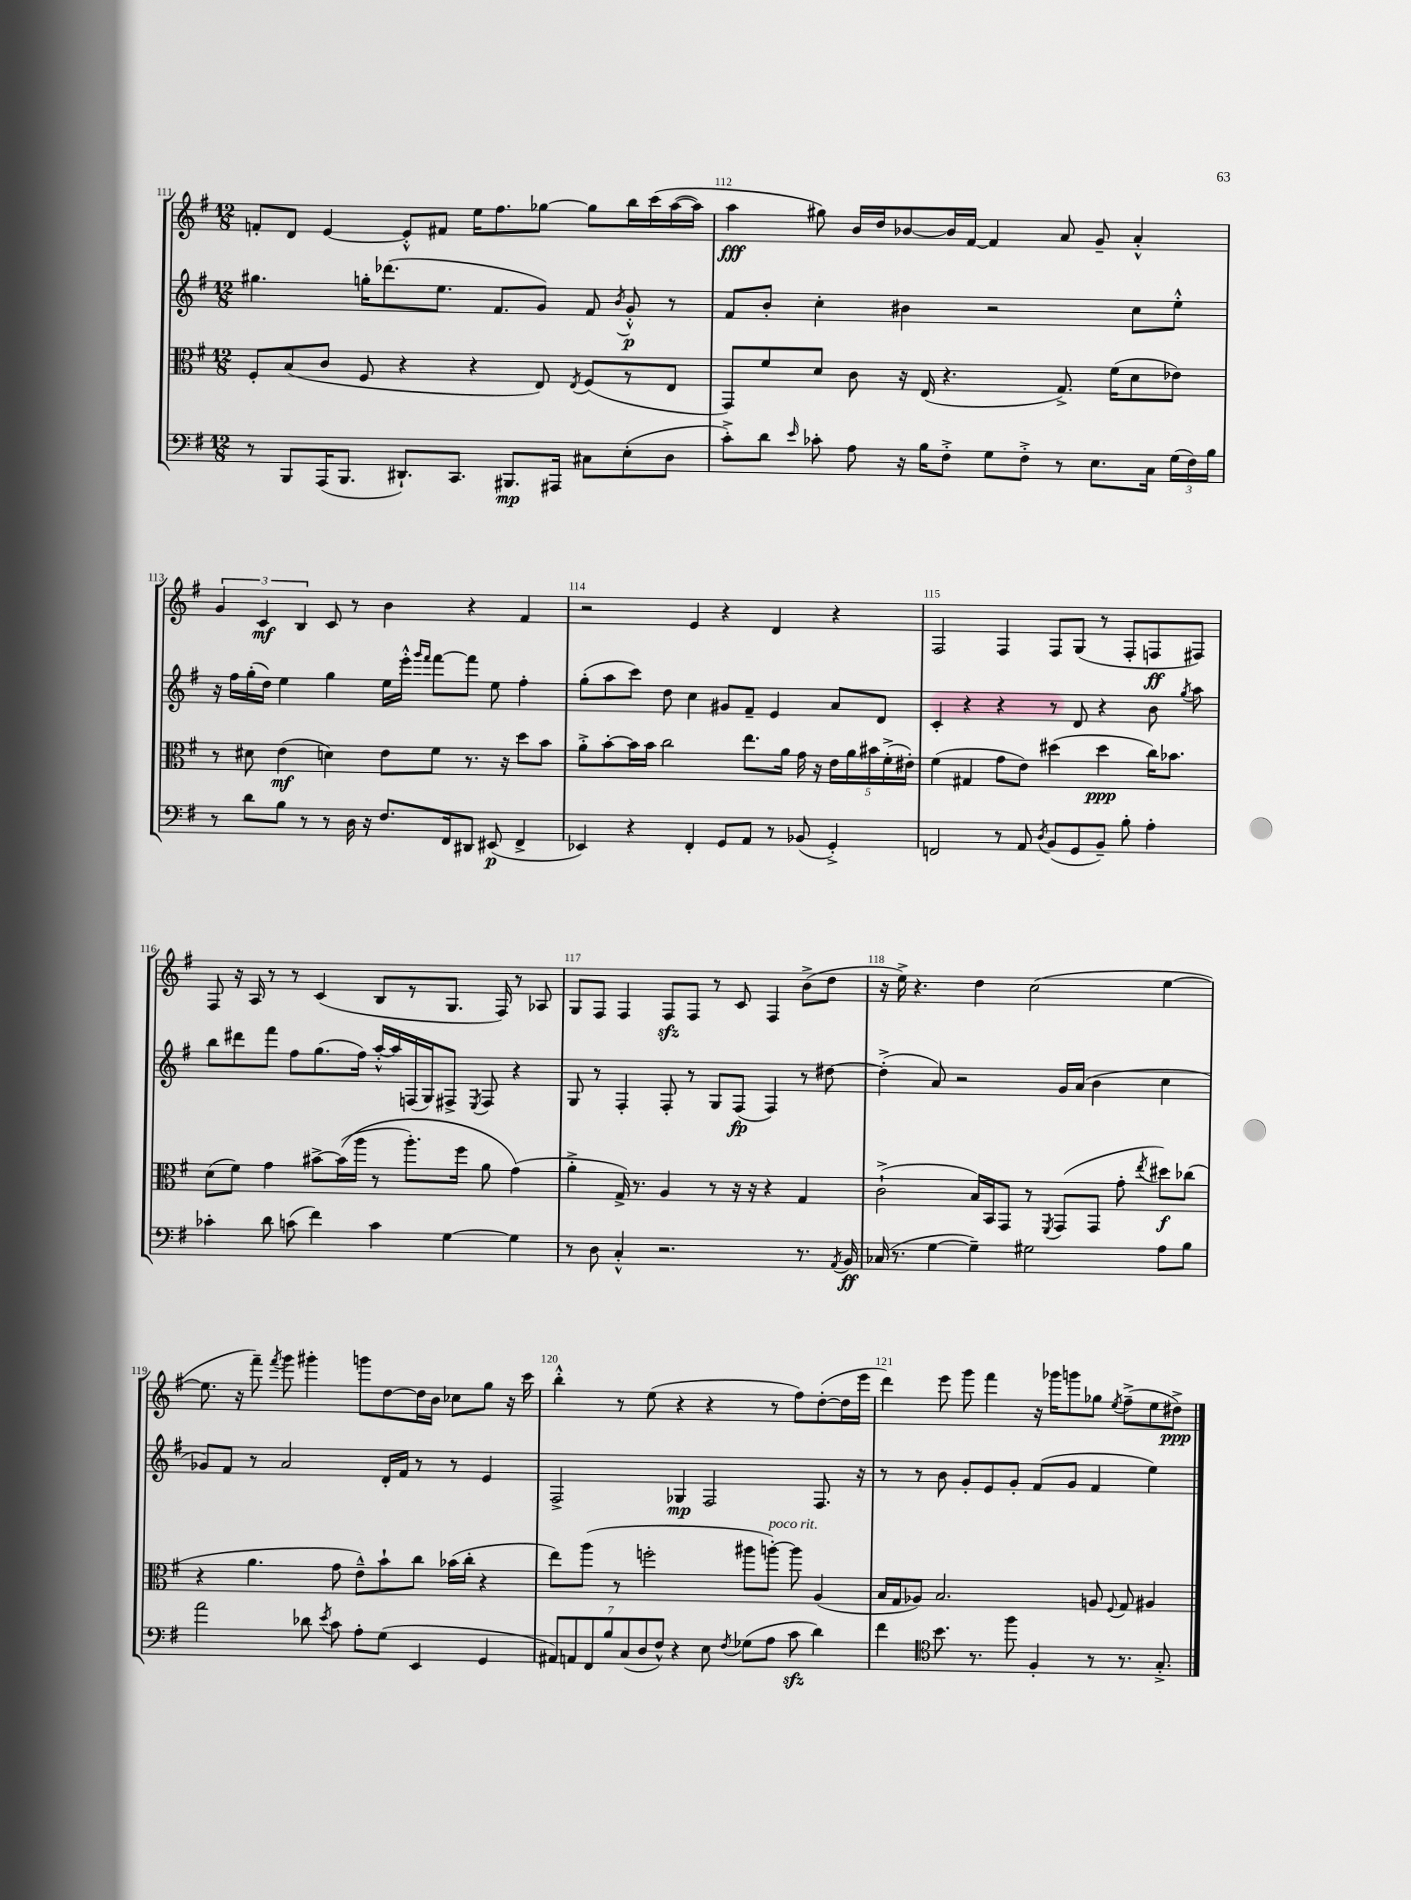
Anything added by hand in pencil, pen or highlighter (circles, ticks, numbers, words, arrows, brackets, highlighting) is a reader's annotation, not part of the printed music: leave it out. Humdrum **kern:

**kern	**kern	**kern	**kern
*staff4	*staff3	*staff2	*staff1
*clefF4	*clefC3	*clefG2	*clefG2
*k[f#]	*k[f#]	*k[f#]	*k[f#]
*M12/8	*M12/8	*M12/8	*M12/8
8r	8F#'	4.gg#	8f'
8BBB	(8B	.	8d
(16AAA	8c	.	[4e
8.BBB	.	.	.
.	8F#	16gg'	.
.	.	(8.ddd-	.
8.DD#`)	4r	.	8e'^^]
.	.	8.ee	8f#
8.CC	.	.	.
.	4r	.	16ee
.	.	8.f#	8.ff#
8.BBB#	.	.	.
.	8E)	8g)	[8gg-
16AAA#	.	.	.
.	8qE	.	.
8C#	(8F#	8f#	8gg-]
.	.	8qb	.
(8E'	8r	8g'^^	16bb
.	.	.	&(16ccc
8D	8E	8r	([16aa
.	.	.	16aa])
=	=	=	=
8c'^)	8GG)	8f#	4aa
8d	8f#	8b'	.
16qqe	.	.	.
8c-'	8d	4cc'	8gg#&)
8A	8c	.	16b
.	.	.	16dd
16r	16r	4b#	[8b-
16B	(16E	.	.
8F#'^	4.r	.	16b-]
.	.	.	[16f#
8G	.	2r	4f#]
8F#'^	.	.	.
8r	8.G^)	.	8a
8.E	.	.	8g~
.	(16f#	.	.
.	8d	8cc	4a'^^
16C	.	.	.
(24G	8e-)	8ee'^^	.
24F#)	.	.	.
24B	.	.	.
=	=	=	=
8r	8r	16r	6g
.	.	16ff#	.
8d	8d#	(16gg'	.
.	.	.	6c
.	.	16dd)	.
8B	(4e	4ee	.
.	.	.	6B
8r	.	.	.
8r	4d)	4gg	8c
16D	.	.	8r
16r	.	.	.
8.F#	8e	16ee	4b
.	.	16eee'^^	.
.	.	16qqggg	.
.	.	16qqfff#	.
.	8f#	[8fff#	.
16FF#	.	.	.
8DD#	8.r	8fff#]	4r
(8EE#	.	8ee	.
.	16r	.	.
4FF#^	8dd	4ff#'	4f#
.	8b	.	.
=	=	=	=
4EE-)	8a'^	(8gg'	2r
.	[8b'	8aa	.
4r	16b]	8ccc)	.
.	16b	.	.
.	2cc	8dd	.
4FF#'	.	4cc	4e
8GG	.	8g#	4r
8AA	8.ee	8f#~	.
8r	.	4e	4d
.	16a	.	.
(8BB-	16g	.	.
.	16r	.	.
4GG'^)	20e	8a	4r
.	20a	.	.
.	20b#	.	.
.	.	8d	.
.	(20f#'^	.	.
.	20e#')	.	.
=	=	=	=
2FF	(4f#	4c'	2F#
.	4G#	4r	.
8r	8g	4r	4F#
8AA	8e)	.	.
8qD	.	.	.
(8BB	(4dd#	8r	8F#
8GG	.	8d	(8G
8BB~)	4dd#	4r	8r
8B'	.	.	8F#'
4A'	16cc)	8b	8F
.	8.b-	.	.
.	.	8qgg	.
.	.	8aa	8F#)
=	=	=	=
4c-'	(8d	8bb	8F#
.	8f#)	8ddd#	16r
.	.	.	16A
8d	4g	8fff#	8r
(8c	.	8ff#	8r
4f#)	[8b#^	(8.gg	(4c
.	&((16b#]	.	.
.	16aa	16ff#)	.
4c	8r	[16aa'^^	8B
.	.	16aa]	.
.	8.aa')	(16F	8r
.	.	16G)	.
[4G	.	8F#^	8.G
.	16ff#	.	.
.	.	8qE	.
.	8a	8F#	.
.	.	.	16F#)
4G]	(4g&)	4r	8r
.	.	.	8A-
=	=	=	=
8r	4a'^	8G	8G
8D	.	8r	8F#
4C'^^	16G^)	4F#'	4F#
.	8.r	.	.
2.r	4A	8F#'	8F#
.	.	8r	8F#
.	8r	8G	8r
.	16r	(8F#	8c
.	16r	.	.
.	4r	4F#)	4F#
8.r	4G	8r	(8b^
.	.	[8dd#	8dd
8qAA	.	.	.
16BB	.	.	.
=	=	=	=
(16C-	(2c`^	(4dd#'^]	16r
8.r	.	.	16ee^)
.	.	.	4.r
[4G	.	8a)	.
.	.	2r	.
4G~])	16B)	.	4dd
.	16BB	.	.
.	8GG	.	.
2G#	8r	.	(2cc
.	8qFF#	.	.
.	(8GG	16g	.
.	.	(16a	.
.	8GG	4b	.
.	8g'	.	.
.	8qee	.	.
8A	8dd#)	4cc	[4ee
8B	(8cc-	.	.
=	=	=	=
2a	4r	8g-)	8.ee]
.	.	8f#	.
.	.	.	16r
.	4.a	8r	8fff#~)
.	.	.	8qfff#
.	.	2a	8ggg
8d-	.	.	4ggg#'
8qe	.	.	.
8c	8g	.	.
8A'	8e~^^)	.	8ggg
(8G	8b`	16d'	[8dd
.	.	16f#	.
4EE	8cc	8r	16dd]
.	.	.	16b
.	(16b-	8r	8cc-
.	16cc'	.	.
4GG	4r	4e	8gg
.	.	.	16r
.	.	.	16ccc
=	=	=	=
14AA#)	8ee)	2F#^	4bb'^^
14AA	.	.	.
.	(8aa	.	.
14FF#	.	.	.
14B	.	.	.
.	8r	.	8r
(14C	.	.	.
14D	.	.	.
.	2ff'	.	(8ee
14F#^^)	.	.	.
4r	.	4G-	4r
8E	.	2F#	4r
8qF#	.	.	.
(8G-	8aa#	.	.
8A	[8aa')	.	8r
8c	8aa]	.	8ff#)
4d)	(4A	8.F#	([8dd'
.	.	.	16dd]
.	.	16r	16eee
=	=	=	=
4f#	16B	8r	4ddd)
.	16G	.	.
.	8A-)	8r	.
*clefC4	*	*	*
8.b	2.B	8b	8eee
.	.	8g'	8ggg
8.r	.	.	.
.	.	8e	4fff#
8ff#	.	8g'	.
4F#'	.	(8f#	16r
.	.	.	16ggg-
.	.	8g	8ggg
8r	8A	4f#	8gg-
.	8qqF#	.	8qee
8.r	8G	.	(8ff#~^
.	4A#	4ee)	8ee
8.G'^	.	.	.
.	.	.	8dd#^)
==	==	==	==
*-	*-	*-	*-
